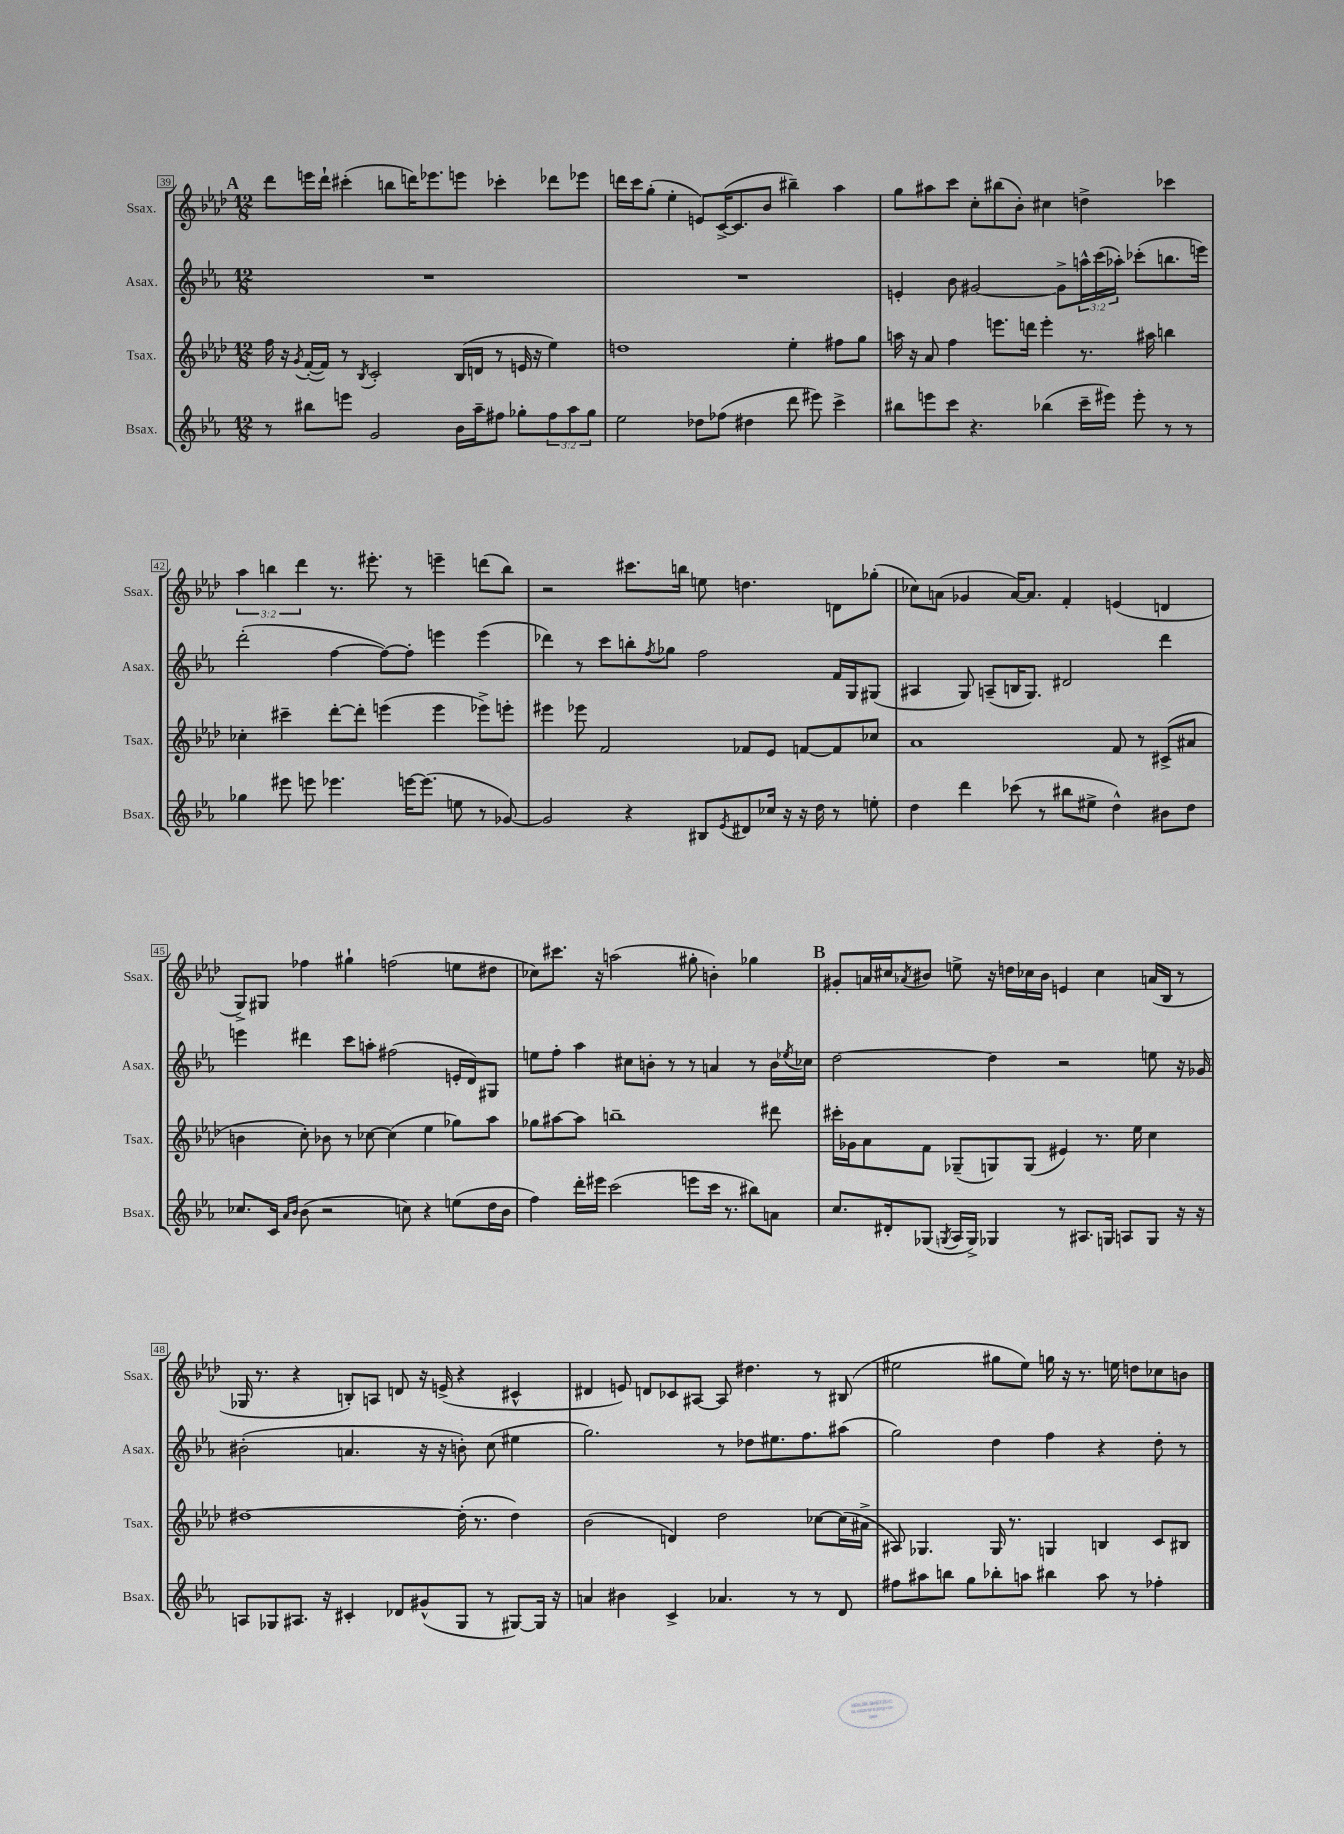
<<
\new StaffGroup <<
\new Staff = "s0" \with { instrumentName = "Ssax." shortInstrumentName = "Ssax." } {
    \clef treble \key aes \major \numericTimeSignature \time 12/8 \override Staff.TupletNumber.text = #tuplet-number::calc-fraction-text
    \mark \markup { \bold "A" } des'''8 e'''16 des'''16-! cis'''4-.( b''8 d'''16) ees'''8. e'''8 ces'''4-. des'''8 ees'''8 |
    d'''16 c'''16 g''8-.( ees''4-. e'8) c'16~->( c'8. bes'8 bis''4--) aes''4 |
    g''8 ais''8 c'''8 c''8-. bis''8( bes'8-.) cis''4 d''4-> ces'''4 |
    \tuplet 3/2 { aes''4 b''4 des'''4 } r8. eis'''8.-. r8 e'''4-- d'''8( b''8) |
    r2 cis'''8. b''16 e''8 d''4. d'8 ges''8-.( |
    ces''8) a'8( ges'4 a'16~) a'8. f'4-. e'4( d'4 |
    g8->) gis8 fes''4 gis''4-! f''2( e''8 dis''8 |
    ces''8) cis'''8. r16 a''2( gis''8-. b'4-.) ges''4 |
    \mark \markup { \bold "B" } gis'8-. a'16 cis''16 \acciaccatura { aes'8 } bis'8 e''8-> r16 d''16 ces''16 bis'16 e'4 ces''4 a'16( bes16 r8 |
    ges16 r8. r4 b8-.) a8 d'8 r16 e'16->( r4 cis'4-^ |
    dis'4 e'8) d'8 ces'8 ais8~ ais8 dis''4. r8 bis8( |
    eis''2 gis''8 eis''8) g''16 r16 r8. e''16 d''8 ces''8 b'8 \bar "|." |
}
\new Staff = "s1" \with { instrumentName = "Asax." shortInstrumentName = "Asax." } {
    \clef treble \key ees \major \numericTimeSignature \time 12/8 \override Staff.TupletNumber.text = #tuplet-number::calc-fraction-text
    \mark \markup { \bold "A" } R1. |
    R1. |
    e'4-. bes'8 gis'2~ gis'8-> \tuplet 3/2 { a''16-^ c'''16( aes''16-.) } ces'''8-.( b''8. e'''16) |
    d'''2-.( f''4~ f''8~) f''8-. e'''4 e'''4( |
    des'''4) r8 c'''8 b''8-. \acciaccatura { f''8 } ges''8 f''2 f'16 g16 gis8( |
    ais4 g8) a8--( b16 g8.) dis'2 d'''4 |
    e'''4 dis'''4 c'''8 a''8-. fis''2( e'16-. d'16) gis8 |
    e''8 f''8-. aes''4 cis''8 b'8-. r8 r8 a'4 r8 b'16 \acciaccatura { ees''8 } ces''16 |
    \mark \markup { \bold "B" } d''2~ d''4 r2 e''8 r16 ges'16 |
    bis'2-.( a'4. r16 r16 b'8-.) c''8( eis''4 |
    g''2.) r8 des''8 eis''8. f''8. ais''8( |
    g''2) d''4 f''4 r4 d''8-. r8 \bar "|." |
}
\new Staff = "s2" \with { instrumentName = "Tsax." shortInstrumentName = "Tsax." } {
    \clef treble \key aes \major \numericTimeSignature \time 12/8
    \mark \markup { \bold "A" } f''16 r16 \acciaccatura { g'8 } f'16~-.( f'16) r8 \acciaccatura { bes8 } c'2-. bes16( d'16 r8 e'16 r16 ees''4) |
    d''1 ees''4-. fis''8 g''8 |
    a''16 r16 aes'8 f''4 e'''8. d'''16 e'''4-. r8. ais''16 b''4 |
    ces''4-. cis'''4-- des'''8~-. des'''8-. e'''4( e'''4 ees'''8->) e'''8-. |
    eis'''4 ees'''8 f'2 fes'8 ees'8 f'8~ f'8 ces''8 |
    aes'1 f'8 r8 cis'8->( ais'8 |
    b'4 c''8-.) bes'8 r8 ces''8~ ces''4( ees''4 ges''8) aes''8 |
    ges''8 ais''8~ ais''8 b''1-- dis'''8 |
    \mark \markup { \bold "B" } cis'''16-. ges'16 aes'8 f'8 ges8--( g8) g8( eis'4) r8. ees''16 c''4 |
    dis''1~ dis''16-.( r8. dis''4) |
    bes'2( d'4) des''2 ces''8~ ces''16( ais'16-> |
    ais8) ges4. ges16 r8. g4 b4 c'8 bis8 \bar "|." |
}
\new Staff = "s3" \with { instrumentName = "Bsax." shortInstrumentName = "Bsax." } {
    \clef treble \key ees \major \numericTimeSignature \time 12/8 \override Staff.TupletNumber.text = #tuplet-number::calc-fraction-text
    \mark \markup { \bold "A" } r8 bis''8 e'''8 g'2 bes'16 aes''16-- fis''8 ges''8-. \tuplet 3/2 { fis''8 aes''8 ges''8 } |
    ees''2 des''8 fes''8( dis''4 d'''8 eis'''8) c'''4-> |
    bis''8 e'''8 c'''8 r4. bes''4( c'''16-- eis'''16) eis'''8-. r8 r8 |
    ges''4 eis'''8 e'''8 ees'''4. e'''16~ e'''8.( e''8 r8 ges'8~) |
    ges'2 r4 bis8 \acciaccatura { ees'8 } dis'8 ces''16 r16 r16 d''16 r8 e''8-. |
    d''4 d'''4 ces'''8( r8 bis''8 eis''8-> d''4-^) bis'8 d''8 |
    ces''8. c'16 \grace { aes'16 bes'16 } bes'8( r2 c''8) r4 e''8( d''16 bes'16 |
    f''4) d'''16-. eis'''16 c'''2( e'''8 c'''16 r8. bis''8) a'8 |
    \mark \markup { \bold "B" } c''8. dis'16-. ges8( \acciaccatura { g8 } aes16 g16->) ges4 r8 ais8. g16 a8 g8 r16 r16 |
    a8 ges8 ais8. r16 cis'4-. des'8 gis'8-^( ges8 r8 gis8~) gis16 r16 |
    a'4 bis'4 c'4-> aes'4. r8 r8 d'8 |
    fis''8 ais''8 b''8 g''8 bes''8-. a''8 bis''4 a''8 r8 fes''4-. \bar "|." |
}
>>
>>
\layout { \context { \Score currentBarNumber = #39 \override BarNumber.stencil = #(make-stencil-boxer 0.1 0.3 ly:text-interface::print) } }
